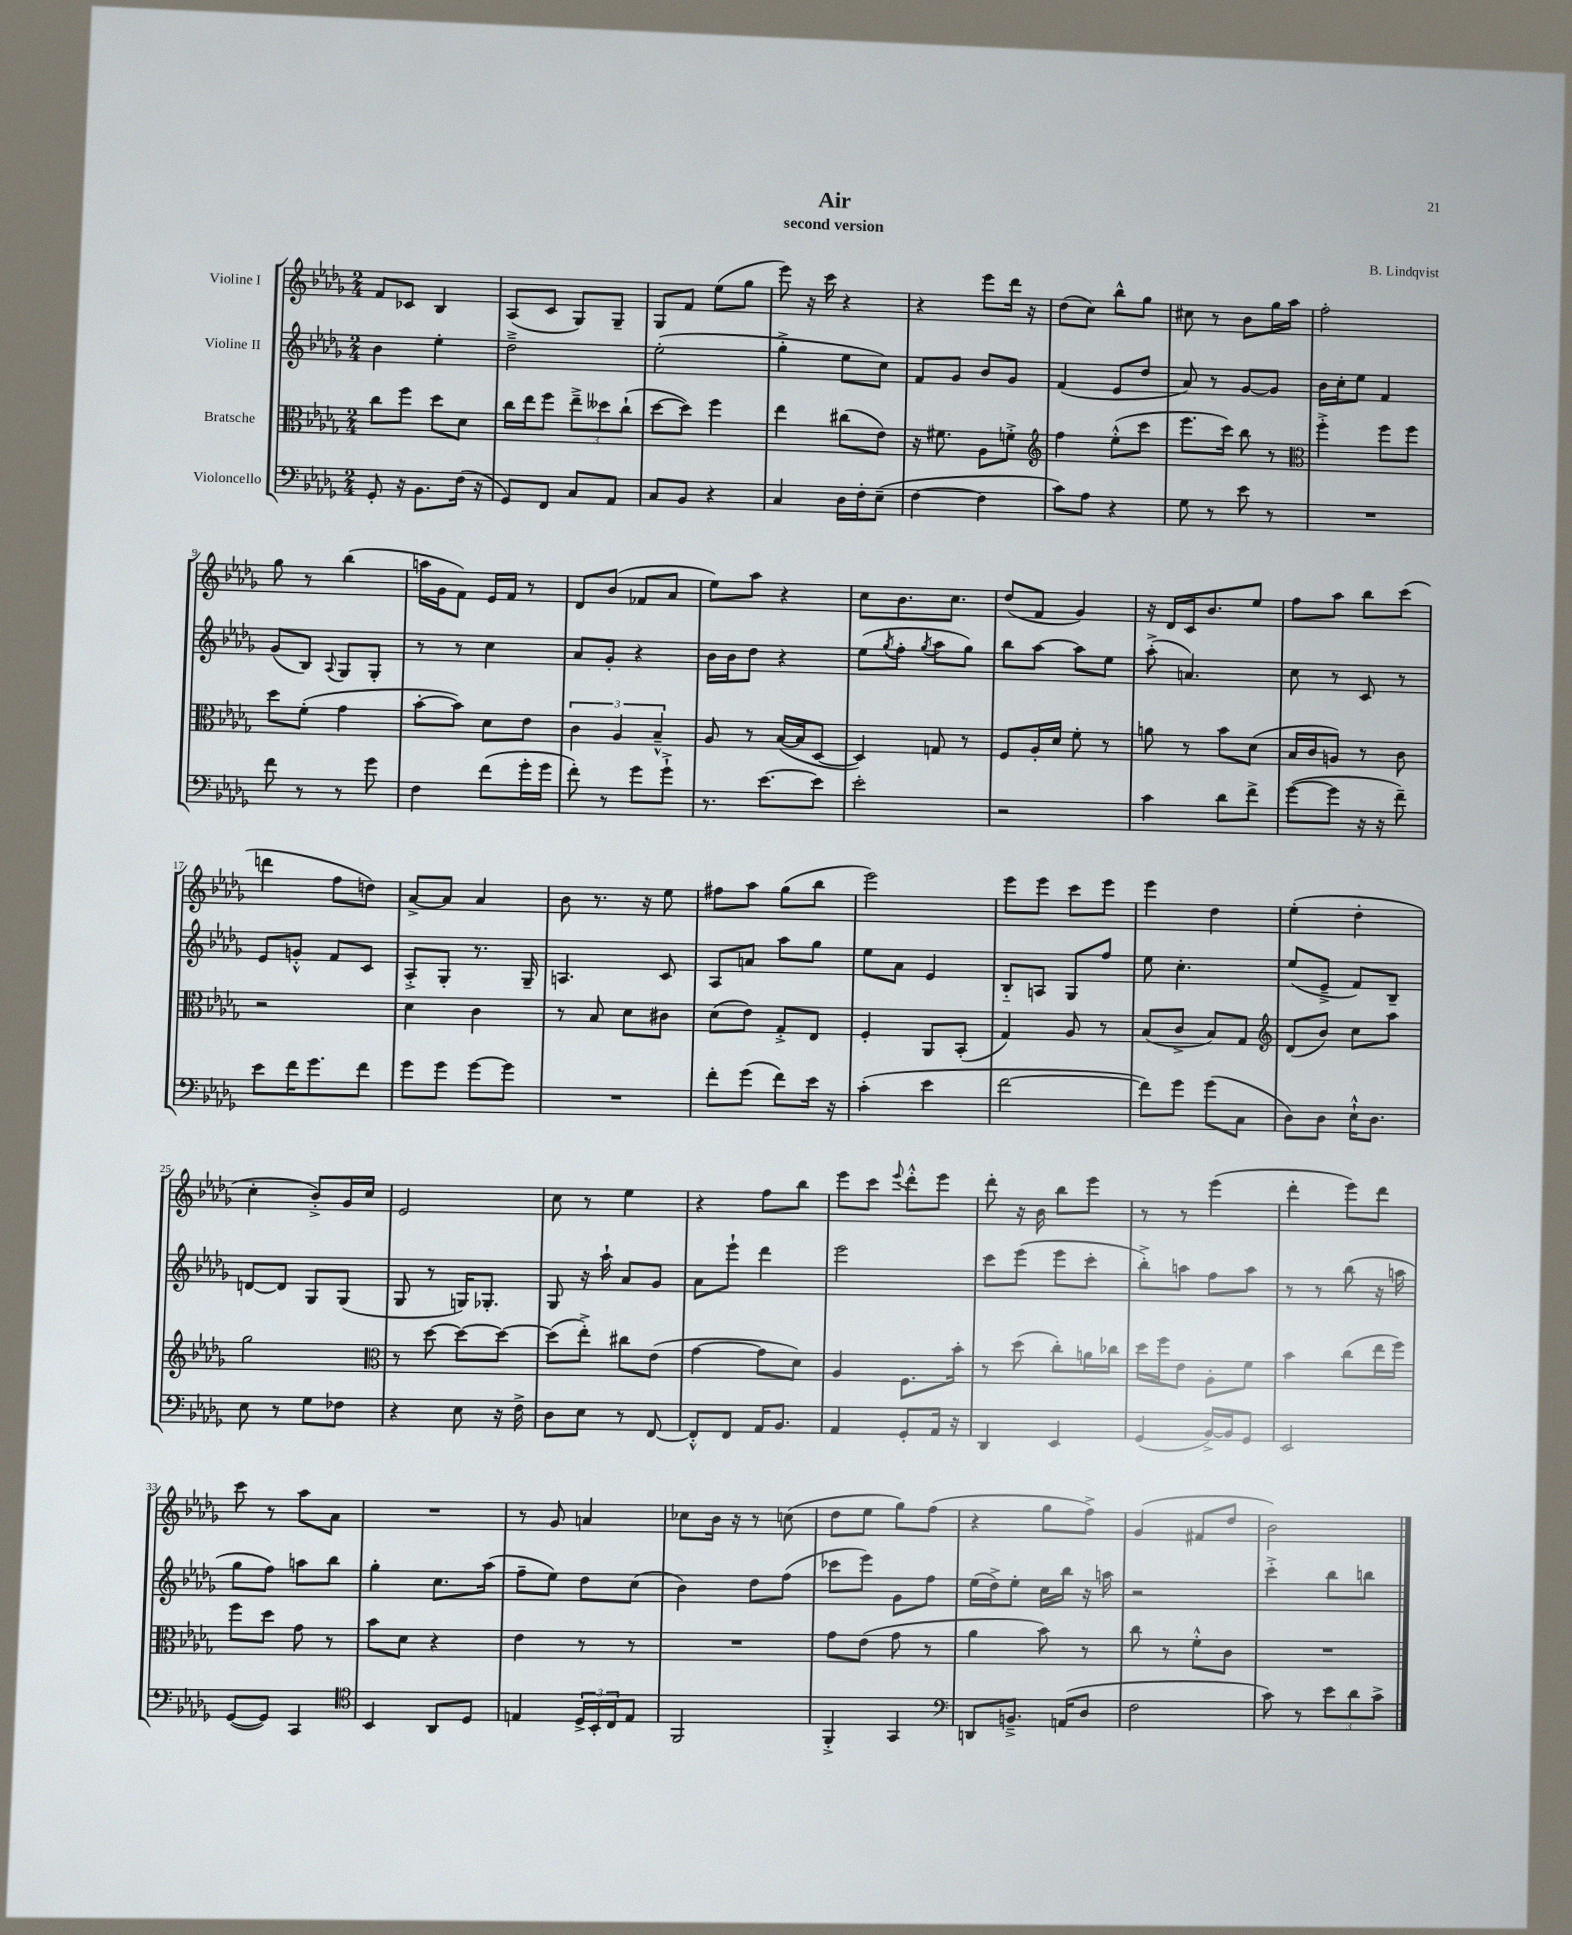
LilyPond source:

\header { title = "Air" composer = "B. Lindqvist" subtitle = "second version" }
<<
\new StaffGroup <<
\new Staff = "s0" \with { instrumentName = "Violine I" } {
    \clef treble \key des \major \numericTimeSignature \time 2/4
    f'8 ces'8 bes4 |
    aes8( c'8 ges8) ges8-- |
    ges8 f'8 ees''8( ges''8 |
    ees'''8) r16 c'''16 r4 |
    r4 ees'''8 des'''16 r16 |
    des''8( c''8) bes''8-^ ges''8 |
    cis''8 r8 bes'8 ges''16 aes''16 |
    f''2-. |
    ges''8 r8 bes''4( |
    a''16 ges'16 f'8) ees'16 f'16 r8 |
    des'8 bes'8( fes'8 aes'8 |
    ees''8) aes''8 r4 |
    c''8 bes'8. c''8. |
    des''8( f'8 ges'4) |
    r16 des'16 c'16 bes'8. ees''8 |
    f''8 aes''8 bes''8 c'''8( |
    d'''4 f''8 d''8) |
    aes'8~-> aes'8 aes'4 |
    bes'8 r8. r16 ees''8 |
    fis''8 aes''8 ges''8( bes''8 |
    ees'''2) |
    ees'''8 ees'''8 c'''8 ees'''8 |
    ees'''4 des''4 |
    ees''4-.( des''4-. |
    c''4-. bes'8-.->) ges'16 c''16 |
    ees'2 |
    c''8 r8 ees''4 |
    r4 f''8 bes''8 |
    ees'''8 c'''8 \appoggiatura { ees'''8 } des'''8-.-^ ees'''8 |
    des'''8-. r16 bes'16 bes''8 ees'''8 |
    r8 r8 ees'''4( |
    des'''4-. ees'''8) des'''8 |
    c'''8 r8 aes''8 aes'8 |
    R2 |
    r8 ges'8 a'4 |
    ces''8 bes'16 r16 r8 c''8( |
    des''8 ees''8 ges''8) f''8( |
    r4 ges''8 f''8->) |
    ges'4( fis'8 des''8 |
    bes'2) \bar "|." |
}
\new Staff = "s1" \with { instrumentName = "Violine II" } {
    \clef treble \key des \major \numericTimeSignature \time 2/4
    bes'4 ees''4-. |
    des''2---> |
    ees''2-.( |
    ges''4-.-> ees''8 c''8) |
    f'8 ges'8 bes'8 ges'8 |
    f'4( ees'8 des''8 |
    aes'8) r8 ges'8~ ges'8 |
    bes'16 c''16-. ees''8 f'4 |
    ges'8( bes8) \appoggiatura { aes8 } ges8 ges8-. |
    r8 r8 c''4 |
    aes'8 ges'8-. r4 |
    bes'16 bes'16 des''8 r4 |
    ees''8( \acciaccatura { ges''8 } f''8-. \acciaccatura { ges''8 } aes''8 ges''8) |
    bes''8 aes''8~ aes''8 ees''8 |
    aes''8-.->( a'4.) |
    c''8 r8 c'8 r8 |
    ees'8 g'8-.-^ f'8 c'8 |
    aes8-.-> ges8-. r8. ges16-- |
    a4. c'8 |
    aes8 a'8 aes''8 ges''8 |
    ees''8 aes'8 ees'4 |
    bes8-_ a8 ges8 f''8 |
    ees''8 c''4.-. |
    ees''8( ees'8---> f'8) bes8-- |
    d'8~ d'8 ges8 ges8( |
    ges8 r8 g16) ges8.-. |
    ges8 r16 aes''16-! aes'8 ges'8 |
    aes'8 ees'''8-! des'''4 |
    ees'''2 |
    c'''8 ees'''8( ees'''8 c'''8-. |
    bes''8-.->) a''8 f''8 a''8 |
    r8 r8 bes''8( r16 a''16 |
    ges''8 f''8) a''8 bes''8 |
    ges''4-. c''8. aes''16( |
    f''8-- ees''8) des''8 c''8( |
    bes'4) des''8 f''8( |
    ces'''8 ees'''8) ges'8 f''8 |
    ees''16( des''16->) ees''8-. c''16 bes''16 r16 a''16 |
    r2 |
    c'''4-.-> bes''8 b''8 \bar "|." |
}
\new Staff = "s2" \with { instrumentName = "Bratsche" } {
    \clef alto \key des \major \numericTimeSignature \time 2/4
    c''8 f''8 des''8 des'8 |
    c''16 ees''16 f''8 \tuplet 3/2 { ees''8---> deses''8 c''8-!( } |
    des''8~ des''8) f''4 |
    ees''4 cis''8( ees'8) |
    r16 fis'8. aes8 f'8-.-> |
    \clef treble f''4 ees''8-.-^( c'''8 |
    ees'''8. c'''16) bes''8 r8 |
    \clef alto f''4-.-> f''8 f''8 |
    des''8 f'8-.( ges'4 |
    bes'8~-. bes'8) des'8 ees'8 |
    \tuplet 3/2 { c'4 aes4 bes4---^ } |
    aes8 r8 bes16~( bes16 des8~ |
    des4) g8 r8 |
    f8 aes16-. des'16 f'8-. r8 |
    a'8 r8 bes'8 des'8( |
    bes16 c'16 a8) r8 c'8 |
    r2 |
    des'4 c'4 |
    r8 bes8 des'8 cis'8 |
    des'8( ees'8) ges8-.-> ees8 |
    f4-. aes,8 bes,8-.( |
    ges4) aes8 r8 |
    bes8( c'8-> bes8) ges8 |
    \clef treble des'8( bes'8) c''8 aes''8 |
    ges''2 |
    \clef alto r8 des''8~ des''8~ des''8~ |
    des''8( ees''8-.->) cis''8 ees'8( |
    ges'4~ ges'8 des'8) |
    aes4 f8. bes'16-. |
    r8 des''8( c''8-.) a'16 ces''16 |
    des''16 f''16 ees'8 aes8-. f'8 |
    bes'4 c''8( ees''16 f''16) |
    f''8 des''8 ges'8 r8 |
    bes'8 des'8 r4 |
    ees'4 r8 r8 |
    R2 |
    ges'8 ees'8( ges'8 r8 |
    aes'4 bes'8) r8 |
    c''8 r8 f'8-.-^ c'8 |
    R2 \bar "|." |
}
\new Staff = "s3" \with { instrumentName = "Violoncello" } {
    \clef bass \key des \major \numericTimeSignature \time 2/4
    ges,8-. r16 bes,8. f16( r16 |
    ges,8) f,8 c8 aes,8 |
    c8 bes,8 r4 |
    c4 des16 f16-. ees8--( |
    f4~ f4 |
    c'8) aes8 r4 |
    ges8 r8 ees'8 r8 |
    R2 |
    f'8 r8 r8 ges'8 |
    f4 f'8( ges'16-. ges'16 |
    f'8-.) r8 ges'8 ges'8-!-> |
    r8. ees'8.~ ees'8 |
    ees'2-. |
    r2 |
    c'4 des'8 f'8-> |
    ges'8~( ges'8 r16 r16 f'8--) |
    ees'8 f'16 ges'8. f'8 |
    ges'8 ges'8 ges'8~ ges'8 |
    R2 |
    f'8-. ges'8( f'8) ees'16 r16 |
    c'4-.( ees'4 |
    f'2~ |
    f'8) ges'8 ges'8( c8 |
    des8) des8 ees16-!-^ des8. |
    ees8 r8 ges8 fes8 |
    r4 ees8 r16 f16-> |
    des8 ees8 r8 f,8~ |
    f,8-.-^ f,8 aes,16 bes,8. |
    aes,4 ges,8-. aes,16 r16 |
    des,4 ees,4 |
    ges,4( bes,16~->) bes,16 ges,8 |
    ees,2 |
    ges,8~( ges,8) c,4 |
    \clef tenor bes,4 aes,8 des8 |
    e4 \tuplet 3/2 { des16-> bes,16-. c16 } e8 |
    f,2 |
    f,4-.-> ges,4 |
    \clef bass d,8 b,8.---> a,16( des8 |
    f2 |
    c'8) r8 \tuplet 3/2 { ees'8 des'8 c'8-> } \bar "|." |
}
>>
>>
